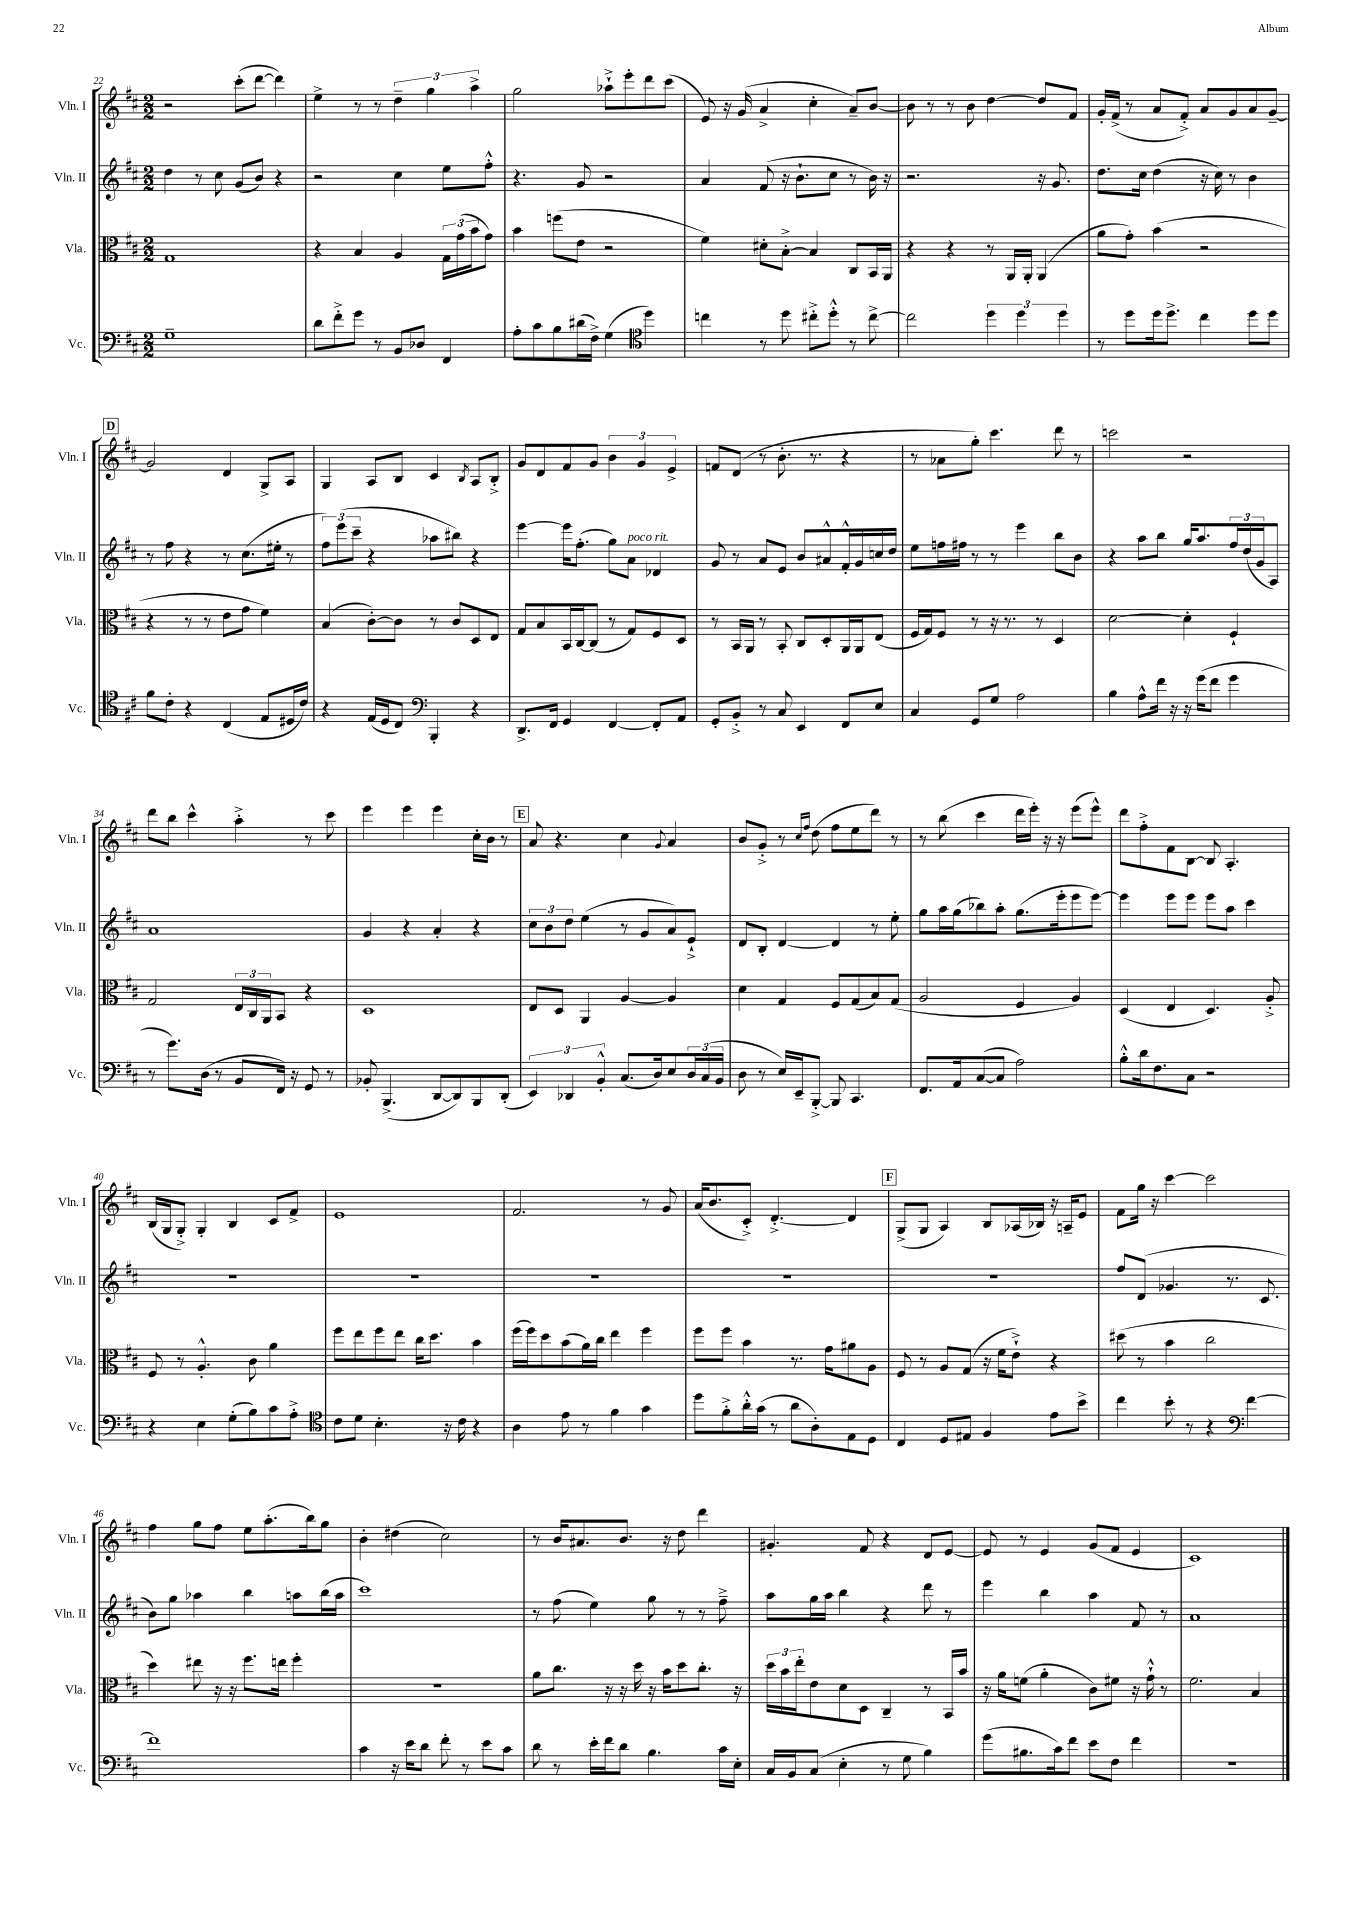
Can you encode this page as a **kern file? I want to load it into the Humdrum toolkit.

**kern	**kern	**kern	**kern
*staff4	*staff3	*staff2	*staff1
*clefF4	*clefC3	*clefG2	*clefG2
*k[f#c#]	*k[f#c#]	*k[f#c#]	*k[f#c#]
*M2/2	*M2/2	*M2/2	*M2/2
1G~	1G	4dd	2r
.	.	8r	.
.	.	8cc#	.
.	.	(8g	(8ccc#'
.	.	8b)	[8ddd
.	.	4r	4ddd])
=	=	=	=
8d	4r	2r	4ee^
8f#'^	.	.	.
8g	4B	.	8r
8r	.	.	8r
8BB	4A	4cc#	6dd~
8D-	.	.	.
.	.	.	6gg
4FF#	24G	8ee	.
.	(24g	.	.
.	24b	.	6aa^
.	8g)	8ff#'^^	.
=	=	=	=
8A'	4b	4.r	2gg
8c#	.	.	.
8B	(8ff	.	.
(16d#	8e	8g	.
16F#^)	.	.	.
(4G	2r	2r	8aa-`^
.	.	.	8eee'
*clefC4	*	*	*
4dd)	.	.	8ddd
.	.	.	(8ccc#
=	=	=	=
4cc	4f#)	4a	8e)
.	.	.	16r
.	.	.	(16g
8r	8d#'	(8f#	4a^
8dd	[8B'^	16r	.
.	.	8.b`	.
8cc#'^	4B]	.	4cc#'
8dd'^^	.	8cc#	.
8r	8C#	8r	8a~)
[8cc#^	16BB	16b)	[8b
.	16AA	16r	.
=	=	=	=
2cc#]	4r	2.r	8b]
.	.	.	8r
.	4r	.	8r
.	.	.	8b
6dd	8r	.	[4dd
.	16AA	.	.
6dd	.	.	.
.	16AA'	.	.
.	(4AA	16r	8dd]
.	.	8.g	.
6dd	.	.	.
.	.	.	8f#
=	=	=	=
8r	8a	8.dd	16g'
.	.	.	(16f#^
8dd	8g')	.	8r
.	.	16cc#	.
16dd	(4b	(4dd	8a
8.dd^	.	.	.
.	.	.	8f#'^)
4cc#	2r	16r	8a
.	.	16cc#)	.
.	.	8r	8g
8dd	.	4b	8a
8dd	.	.	[8g~
=	=	=	=
8f#	4r	8r	2g]
8c#'	.	8ff#	.
4r	8r	4r	.
.	8r	.	.
(4C#	8e	8r	4d
.	8g	(8.cc#	.
8E	4f#)	.	8G^
.	.	16ee#'	.
16D#	.	8r	8A
16c#)	.	.	.
=	=	=	=
4r	(4B	12ff#)	4G
.	.	(12eee	.
.	.	12ccc#~	.
(16E	[8c#')	4r	8A
16D	.	.	.
8C#)	8c#]	.	8B
*clefF4	*	*	*
4BBB'	8r	8aa-	4c#
.	8c#	8bb#)	.
.	.	.	8qB
4r	8D	4r	8A
.	8E	.	8B'^
=	=	=	=
8.DD^	8G	[4eee	8g
.	8B	.	8d
16FF#	.	.	.
4GG	16BB	16eee]	8f#
.	[16C#	(8.ff#'	.
.	(8C#]	.	8g
[4FF#	8r	8gg)	6b
.	8G)	8a	.
.	.	.	6g
8FF#']	8F#	4d-	.
.	.	.	6e^
8AA	8D	.	.
=	=	=	=
8GG'	8r	8g	8f
8BB'^	16BB	8r	(8d
.	16AA	.	.
8r	8r	8a	8r
8C#	8BB'	8e	8.b'
4EE	8C#	8b	.
.	.	.	8.r
.	8D'	8a#^^	.
8FF#	16AA	16f#'^^	4r
.	16AA	16g	.
8E	(8E	16cc	.
.	.	16dd	.
=	=	=	=
4C#	16F#	8ee	8r
.	16G)	.	.
.	8F#	16ff	8a-
.	.	16ff#	.
8GG	8r	8r	8gg')
8G	16r	8r	4.ccc#
.	8.r	.	.
2A	.	4eee	.
.	8r	.	.
.	4D	8bb	8ddd
.	.	8b	8r
=	=	=	=
4B	[2d	4r	2ccc
8A^^	.	8aa	.
16f#	.	8bb	.
16r	.	.	.
16r	4d']	16gg	2r
(16g	.	8.aa	.
8f#	.	.	.
4g	4F#`	24ff#	.
.	.	(24dd	.
.	.	24g	.
.	.	8A)	.
=	=	=	=
8r	2G	1a	8ddd
8.g)	.	.	8bb
.	.	.	4ccc#^^
(16D	.	.	.
8r	.	.	.
8BB	24E	.	4aa'^
.	24C#	.	.
.	24AA	.	.
16FF#)	8BB	.	.
16r	.	.	.
8GG	4r	.	8r
8r	.	.	8ccc#
=	=	=	=
8BB-'	1D	4g	4eee
(4.BBB^	.	.	.
.	.	4r	4eee
[8DD	.	4a'	4eee
8DD])	.	.	.
8BBB	.	4r	16cc#'
.	.	.	16b
(8DD'	.	.	8r
=	=	=	=
6EE)	8E	12cc#	8a
.	.	12b	.
.	8D	.	4.r
6DD-	.	12dd	.
.	4AA	(4ee	.
6BB'^^	.	.	.
(8.C#	[4A	8r	4cc#
.	.	8g	.
16D)	.	.	.
.	.	.	8qqg
8E	4A]	8a)	4a
24D	.	8e`^	.
(24C#	.	.	.
24BB	.	.	.
=	=	=	=
8D	4d	8d	8b
8r	.	8B'	8g'^
16E)	4G	[4d	8r
16EE~	.	.	.
.	.	.	16qqcc#
.	.	.	16qqff#
[8BBB'^	.	.	(8dd
8BBB]	8F#	4d]	8ff#
4.CC#	(8G	.	8ee
.	8B)	8r	8ddd)
.	(8G	8ee'	8r
=	=	=	=
8.FF#	2A	8gg	8r
.	.	16aa	(8bb
16AA	.	(16gg	.
([8C#	.	8bb-)	4ccc#
8C#]	.	8aa'	.
2A)	4F#	(8.gg	16ddd
.	.	.	16eee')
.	.	.	16r
.	.	16eee'	16r
.	4A)	8eee	(8eee
.	.	[8eee)	8eee^^)
=	=	=	=
8B'^^	(4D	4eee]	8ddd
16d	.	.	8ff#'^
8.F#	.	.	.
.	4E	8eee	8f#
8C#	.	8eee	[8B
2r	4.D)	8eee	8B]
.	.	8aa	4.A'
.	.	4ccc#	.
.	8A'^	.	.
=	=	=	=
4r	8F#	1r	(16B
.	.	.	16G
.	8r	.	8G'^)
4E	4.A'^^	.	4G'
(8G'	.	.	4B
8B)	8c#	.	.
8c#	4a	.	8c#
8A'^	.	.	8f#^
=	=	=	=
*clefC4	*	*	*
8c#	8ff#	1r	1e
8d	8ee	.	.
4.B'	8ff#	.	.
.	8ee	.	.
.	16cc#	.	.
.	8.dd	.	.
16r	.	.	.
16c#	.	.	.
4r	4b	.	.
=	=	=	=
4A	(16ff#	1r	2.f#
.	16ff#)	.	.
.	8dd	.	.
8e	(8b	.	.
8r	16a)	.	.
.	16cc#	.	.
4f#	4ee	.	.
4g	4ff#	.	8r
.	.	.	8g
=	=	=	=
8dd	8ff#	1r	(16a
.	.	.	8.b
8f#'^	8ff#	.	.
16a'^^	4b	.	8c#'^)
(16g	.	.	.
8r	.	.	[4.d'^
8a	8.r	.	.
8A')	.	.	.
.	16g	.	.
8E	8a#	.	4d]
8D	8A	.	.
=	=	=	=
4C#	8F#	1r	(8G^
.	8r	.	8G
8D	8A	.	4A)
8E#	(8G	.	.
4F#	16r	.	8B
.	16f#	.	.
.	8e`^)	.	(16A-
.	.	.	16B-)
8e	4r	.	16r
.	.	.	16A~
8b^	.	.	8e
=	=	=	=
4cc#	(8dd#	8ff#	8f#
.	8r	(8d	16gg
.	.	.	16r
8b'	4b	4.g-	[4ccc#
8r	.	.	.
4r	2cc#	.	2ccc#]
.	.	8.r	.
*clefF4	*	*	*
[4f#	.	.	.
.	.	8.c#	.
=	=	=	=
1f#]	4dd)	8b)	4ff#
.	.	8gg	.
.	8ee#	4aa-	8gg
.	16r	.	8ff#
.	16r	.	.
.	8.ff#	4bb	8ee
.	.	.	(8.aa'
.	16ee	.	.
.	4ff#'	8aa	.
.	.	.	16bb)
.	.	(16bb	8gg
.	.	16aa	.
=	=	=	=
4c#	1r	1ccc#)	4b'
16r	.	.	(4dd#
16e	.	.	.
8d	.	.	.
8f#'	.	.	2cc#)
8r	.	.	.
8e	.	.	.
8c#	.	.	.
=	=	=	=
8d	8a	8r	8r
8r	8.cc#	(8ff#	16b
.	.	.	8.a#
16e'	.	4ee)	.
16f#	16r	.	.
8d	16r	.	8.b
.	16dd	.	.
4.B	16r	8gg	.
.	16b	.	16r
.	8dd	8r	8dd
.	8.cc#'	8r	4ddd
16c#	.	8ff#~^	.
16E'	16r	.	.
=	=	=	=
16C#	24dd	8aa	4.g#'
.	24b	.	.
16BB	.	.	.
.	24ee'	.	.
(8C#	8e	16gg	.
.	.	16aa	.
4E'	8d	4bb	.
.	8D	.	8f#
8r	4C#~	4r	4r
8G	.	.	.
4B)	8r	8ddd	8d
.	16BB	8r	[8e
.	16b	.	.
=	=	=	=
(8g	16r	4eee	8e]
.	16a	.	.
8.B#	(8f	.	8r
.	4a'	4bb	4e
16c#)	.	.	.
8f#	.	.	.
8e	8c#)	4aa	(8g
8F#	8f#	.	8f#
4f#	16r	8f#	4e
.	16g`^^	.	.
.	8r	8r	.
=	=	=	=
1r	2.f#	1a	1c#)
.	4B	.	.
==	==	==	==
*-	*-	*-	*-
